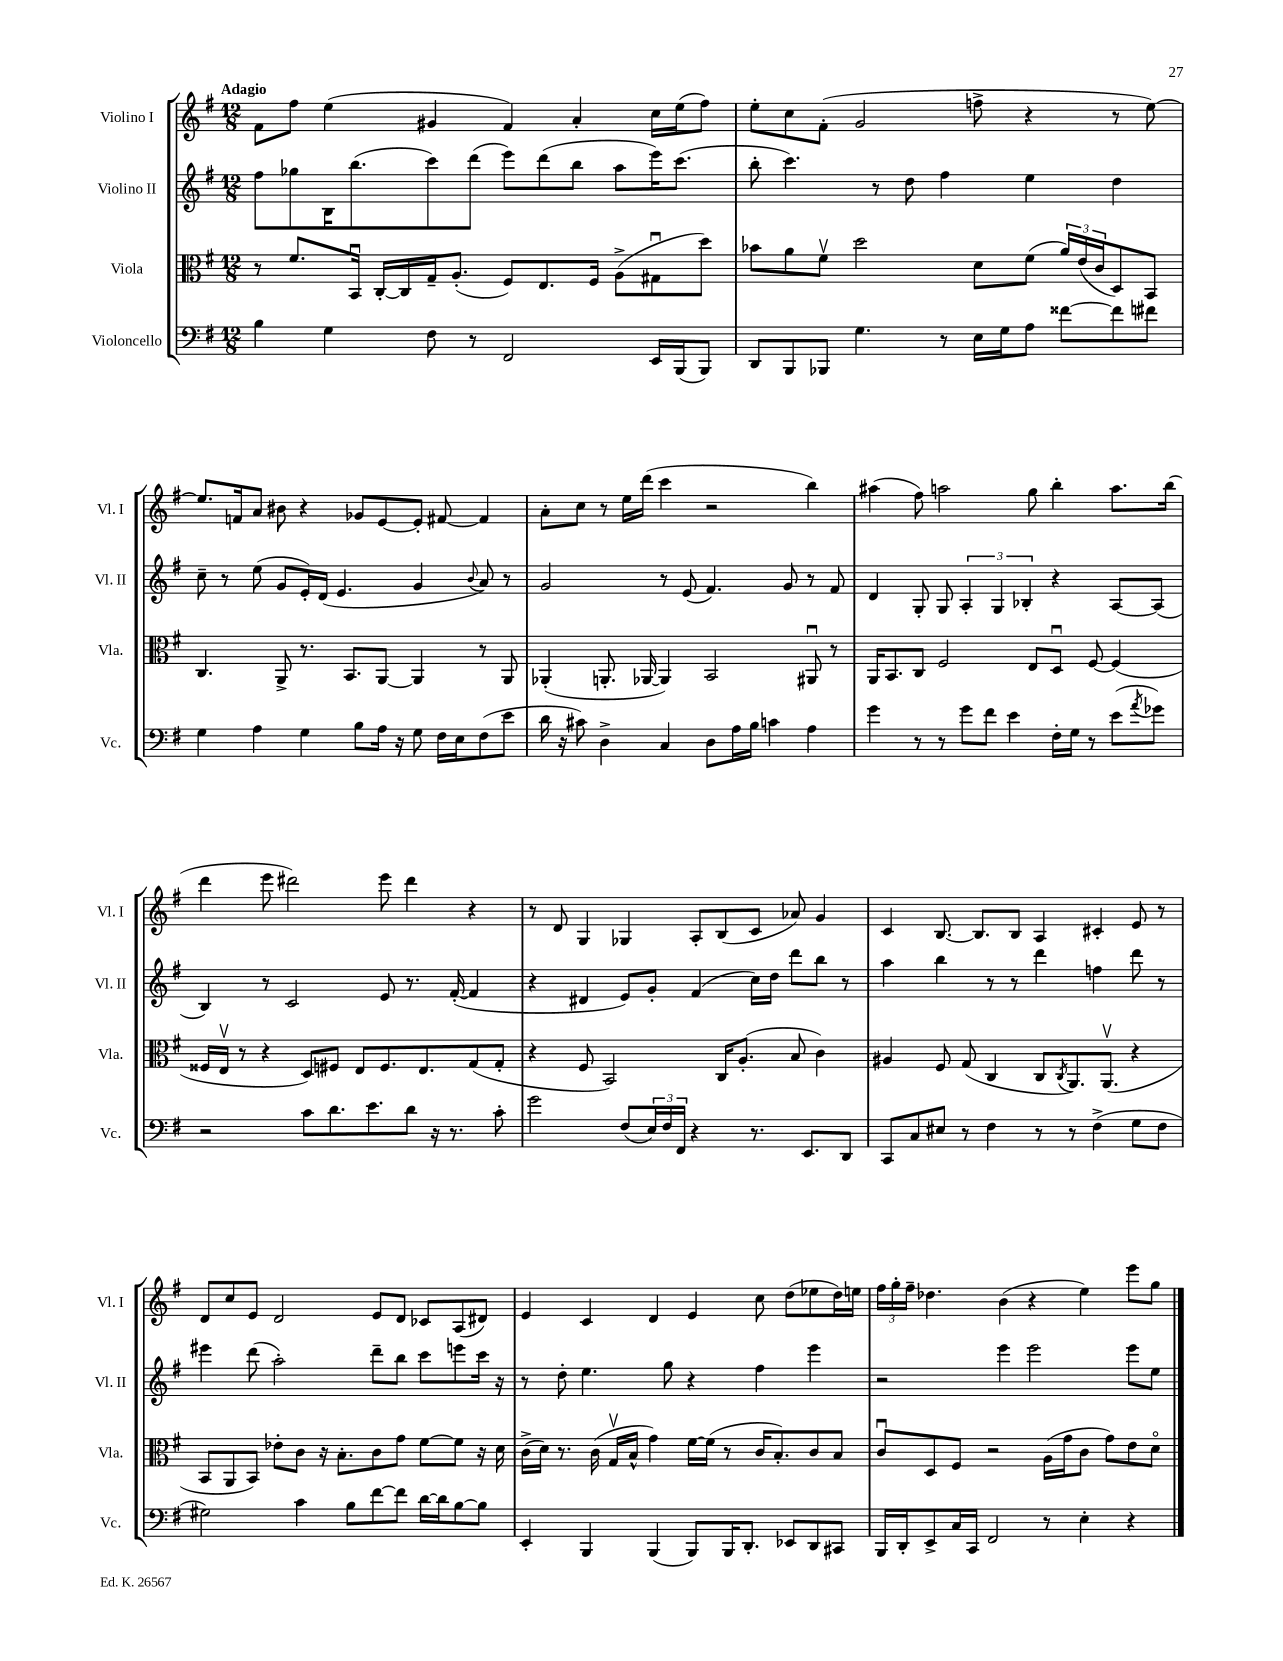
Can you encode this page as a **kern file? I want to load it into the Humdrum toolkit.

**kern	**kern	**kern	**kern
*part4	*part3	*part2	*part1
*staff4	*staff3	*staff2	*staff1
*I"Violoncello	*I"Viola	*I"Violino II	*I"Violino I
*I'Vc.	*I'Vla.	*I'Vl. II	*I'Vl. I
*clefF4	*clefC3	*clefG2	*clefG2
*k[f#]	*k[f#]	*k[f#]	*k[f#]
*M12/8	*M12/8	*M12/8	*M12/8
=1	=1	=1	=1
!	!	!	!LO:TX:a:B:t=Adagio
4B\	8r	8ff#\L	8f#\L
.	8.f#/L	8gg-X\	8ff#\J
4G\	.	16B\K	(4ee\
.	16BBu/Jk	(8.bb\	.
.	[16C'/LL	.	.
.	16C/]	.	.
8F#\	16G~/J	8ccc\)	4g#X/
.	(8.A'/J	.	.
8r	.	(8ddd\J	.
2FF#/	8F#/L)	8eee\L)	4f#/)
.	8.E/	(8ddd\	.
.	.	8bb\J	4a'/
.	16F#/Jk	.	.
.	(8A^\L	8aa\L	.
16EE/LL	8G#Xu\	16eee\K)	16cc\LL
(16BBB/J	.	(8.ccc\J	(16ee\J
8BBB/J)	8dd\J)	.	8ff#\J)
=2	=2	=2	=2
8DD/L	8b-X\L	8bb'\	8ee'\L
8BBB/	8a\	4.ccc\)	8cc\
8BBB-X/J	8f#v\J	.	(8f#'\J
4.G\	2dd\	.	2g/
.	.	8r	.
.	.	8dd\	.
8r	.	4ff#\	.
16E\LL	8d\L	.	8ffn^\
16G\J	.	.	.
8A\J	(8f#\J	4ee\	4r
[8f##X\L	24a/LL)	.	.
.	(24e/	.	.
.	24c/J	.	.
8f##\]	8D/)	4dd\	8r
8f#X\J	8BB/J	.	[8ee\)
!!LO:LB:g=z
=3	=3	=3	=3
4G\	4.C/	8cc~\	8.ee/L]
.	.	8r	.
.	.	.	16fn/k
4A\	.	(8ee\	8a/J
.	8AA^/	8g/L	8b#X\
4G\	8.r	16e'/L)	4r
.	.	(16d/JJ	.
.	.	4.e/	.
.	8.BB/L	.	.
8B\L	.	.	8g-X/L
16A\Jk	[8AA/J	.	[8e/
16r	.	.	.
8G\	4AA/]	4g/	8e'/J]
16F#\LL	.	.	[8f#X/
16E\J	.	.	.
.	.	8qqb/	.
(8F#\	8r	8a/)	4f#/]
8e\J	8AA/	8r	.
=4	=4	=4	=4
16d\	(4AA-X'/	2g/	8a'\L
16r	.	.	.
8c#X\)	.	.	8cc\J
4D^\	8.AAn'/	.	8r
.	.	.	16ee\LL
.	[16AA-X/	.	(16ddd\JJ
4C/	4AA-/])	8r	4ccc\
.	.	(8e/	.
8D\L	2BB/	4.f#/)	2r
16A\L	.	.	.
16B\JJ	.	.	.
4cn\	.	.	.
.	.	8g/	.
4A\	8AA#Xu/	8r	4bb\)
.	8r	8f#/	.
=5	=5	=5	=5
4g\	16AA/KL	4d/	(4aa#X\
.	8.BB/	.	.
8r	8C/J	8G'/	8ff#\)
8r	2F#/	8G/	2aan\
8g\L	.	6A'/	.
8f#\J	.	.	.
.	.	6G/	.
4e\	.	.	.
.	.	6B-X'/	.
.	8E/L	.	8gg\
16F#'\LL	8Du/J	4r	4bb'\
16G\JJ	.	.	.
8r	[8F#/	.	.
(8e\L	(4F#/]	[8A/L	8.aa\L
8qa/	.	.	.
8g-X\J)	.	(8A/J]	.
.	.	.	(16bb\Jk
!!LO:LB:g=z
=6	=6	=6	=6
2r	16F##X/LL	4B/)	4ddd\
.	16Ev/JJ	.	.
.	8r	.	.
.	4r	8r	8eee\
.	.	2c/	2ddd#X\)
8c\L	8D/L)	.	.
8.d\	8F#X/J	.	.
.	8E/L	.	.
8.e\	.	.	.
.	8.F#/	8e/	8eee\
8d\J	.	8.r	4ddd#\
.	8.E/	.	.
16r	.	.	.
8.r	.	([16f#'/	.
.	(8G/	4f#/]	4r
8c'\	8G'/J	.	.
=7	=7	=7	=7
2g\	4r	4r	8r
.	.	.	8d/
.	8F#/	4d#X/	4G/
.	2BB/)	.	.
(8F#/L	.	8e/L)	4G-X/
24E/L)	.	8g'/J	.
24F#/	.	.	.
24FF#/JJ	.	.	.
4r	.	(4f#/	8A'/L
.	16C/KL	.	(8B/
.	(8.A'/J	.	.
8.r	.	16cc\LL)	8c/J
.	.	16dd\JJ	.
.	8B/	8ddd\L	8a-X/)
8.EE/L	.	.	.
.	4c\)	8bb\J	4g/
8DD/J	.	8r	.
=8	=8	=8	=8
8CC/L	4A#X/	4aa\	4c/
8C/	.	.	.
8E#X/J	8F#/	4bb\	[8.B/
8r	(8G/	.	.
.	.	.	8.B/L]
4F#\	4C/	8r	.
.	.	8r	8B/J
8r	8C/L	4ddd\	4A/
.	8qC/	.	.
8r	8.AA/)	.	.
(4F#^\	.	4ffn\	4c#X'/
.	(8.AAv/J	.	.
8G\L	4r	8ddd\	8e/
8F#\J	.	8r	8r
!!LO:LB:g=z
=9	=9	=9	=9
2G#X\)	8BB/L	4eee#X\	8d/L
.	8AA/	.	8cc/
.	8BB/J)	(8ddd\	8e/J
.	8e-X'\L	2aa'\)	2d/
4c\	8c\J	.	.
.	16r	.	.
.	8.B'\L	.	.
8B\L	.	.	.
[8f#\	8c\	8ddd~\L	8e/L
8f#\J]	8g\J	8bb\J	8d/J
[16d\LL	[8f#\L	8ccc\L	8c-X/L
16d\J]	.	.	.
[8B\	8f#\J]	8eeen\	(8A/
8B\J]	16r	16ccc\Jk	8d#X/J)
.	16d\	16r	.
=10	=10	=10	=10
4EE'/	(16c^\LL	8r	4e/
.	16d\JJ)	.	.
.	8.r	8dd'\	.
4BBB/	.	4.ee\	4c/
.	(16c\	.	.
.	16Gv/LL	.	.
.	16B^^/JJ	.	.
(4BBB/	4g\)	.	4d/
.	.	8gg\	.
8BBB/L)	[16f#\LL	4r	4e/
.	(16f#\JJ]	.	.
16BBB/K	8r	.	.
8.DD'/J	.	.	.
.	16c/KL	4ff#\	8cc\
.	8.B'/)	.	.
8EE-X/L	.	.	(8dd\L
8DD/	8c/	4eee\	8ee-X\
8CC#X/J	8B/J	.	16dd\L)
.	.	.	16een\JJ
=11	=11	=11	=11
16BBB/LL	8cu/L	2r	24ff#\LL
.	.	.	24gg'\
16DD'/J	.	.	.
.	.	.	24ff#~\JJ
8EE^/	8D/	.	4.dd-X\
16C/L	8F#/J	.	.
16CC/JJ	.	.	.
2FF#/	2r	.	.
.	.	4eee\	(4b\
.	.	2eee\	4r
8r	(16A\LL	.	.
.	16g\J	.	.
4E'\	8c\J	.	4ee\)
.	8g\L)	.	.
4r	8e\	8eee\L	8eee\L
.	8d\J	8ee\J	8gg\J
==	==	==	==
*-	*-	*-	*-
